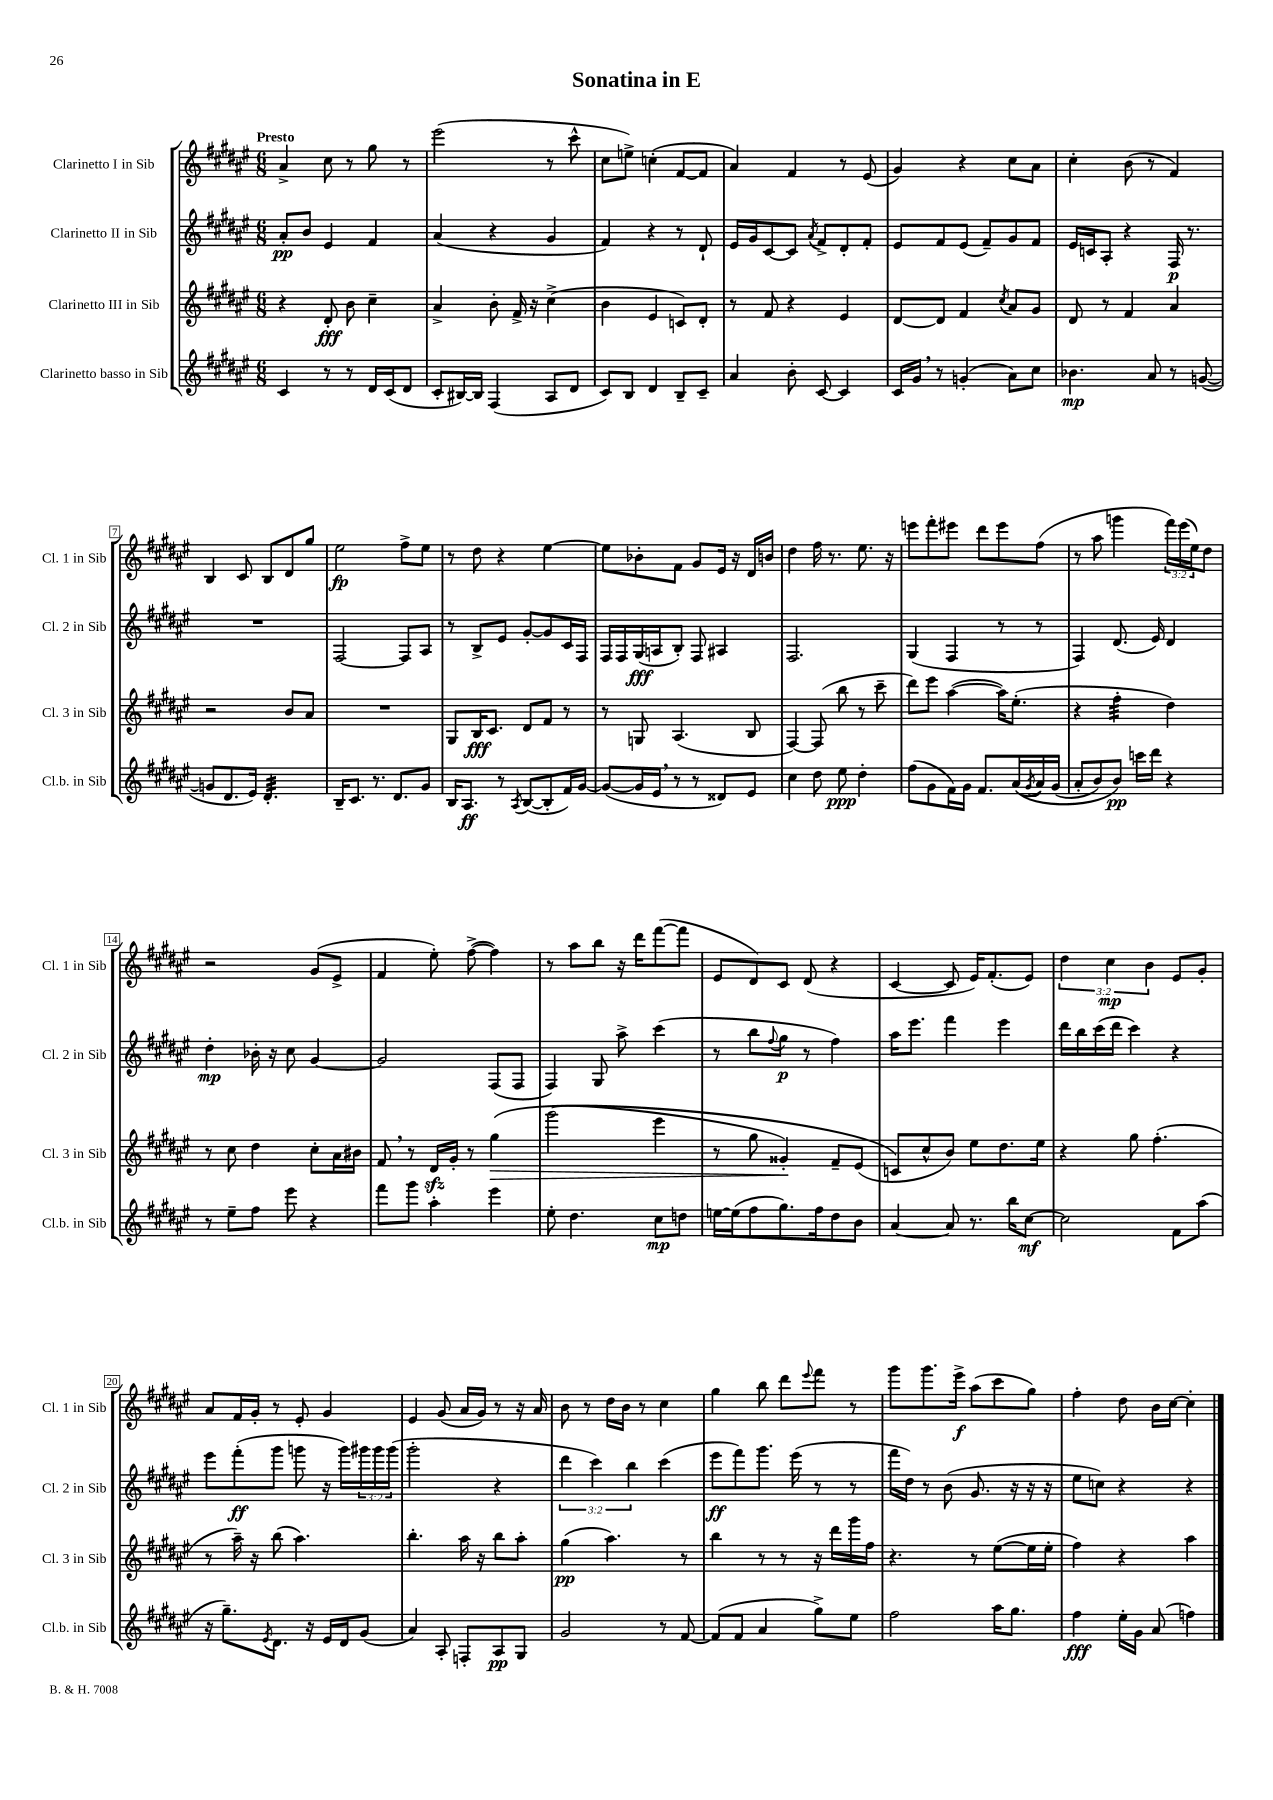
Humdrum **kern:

**kern	**kern	**kern	**kern
*staff4	*staff3	*staff2	*staff1
*clefG2	*clefG2	*clefG2	*clefG2
*k[f#c#g#d#a#e#]	*k[f#c#g#d#a#e#]	*k[f#c#g#d#a#e#]	*k[f#c#g#d#a#e#]
*M6/8	*M6/8	*M6/8	*M6/8
4c#	4r	8a#'	4a#^
.	.	8b	.
8r	8d#'	4e#	8cc#
8r	8b	.	8r
16d#	4cc#~	4f#	8gg#
(16c#	.	.	.
8d#	.	.	8r
=	=	=	=
8c#'	4a#^	(4a#	(2eee#
[16B#)	.	.	.
16B#]	.	.	.
(4F#	8b'	4r	.
.	16f#^	.	.
.	16r	.	.
8A#	(4cc#^	4g#	8r
8d#	.	.	8ccc#^^
=	=	=	=
8c#)	4b	4f#)	8cc#
8B	.	.	8ee^)
4d#	4e#	4r	(4cc'
8B~	8c)	8r	[8f#
8c#~	8d#'	8d#`	8f#]
=	=	=	=
4a#	8r	16e#	4a#)
.	.	16g#	.
.	8f#	[8c#	.
8b'	4r	8c#]	4f#
.	.	8qa#	.
[8c#	.	8f#^	.
4c#]	4e#	8d#'	8r
.	.	8f#'	(8e#
=	=	=	=
16c#	[8d#	8e#	4g#)
16g#	.	.	.
8r	8d#]	8f#	.
(4g'	4f#	(8e#	4r
.	.	8f#~)	.
.	8qcc#	.	.
8a#)	8a#	8g#	8cc#
8cc#	8g#	8f#	8a#
=	=	=	=
4.b-	8d#	16e#	4cc#'
.	.	16c	.
.	8r	8A#'	.
.	4f#	4r	(8b
8a#	.	.	8r
8r	4a#	16F#	4f#)
.	.	8.r	.
([8g	.	.	.
=	=	=	=
8g]	2r	2.r	4B
8.d#	.	.	.
.	.	.	8c#
16e#)	.	.	.
4.d#'	.	.	8B
.	8b	.	8d#
.	8a#	.	8gg#
=	=	=	=
16B~	2.r	[2F#	2ee#
8.c#	.	.	.
8.r	.	.	.
8.d#	.	.	.
.	.	8F#]	8ff#^
8g#	.	8A#	8ee#
=	=	=	=
16B	8G#	8r	8r
8.A#	.	.	.
.	16B	8B^	8dd#
.	8.c#	.	.
8r	.	8e#	4r
8qA#	.	.	.
([8B	8d#	[8g#'	.
8B']	8f#	8g#]	[4ee#
16f#)	8r	16c#	.
[16g#	.	16F#	.
=	=	=	=
(8g#_	8r	16F#	8ee#]
.	.	16F#	.
16g#]	8G	(16G#	8b-'
16e#	.	16A	.
8r	(4.A#	8B')	8f#
8r	.	8F#	8g#
8d##)	.	4A#	16e#
.	.	.	16r
8e#	8B	.	16d#
.	.	.	16b
=	=	=	=
4cc#	[4F#)	2.F#	4dd#
8dd#	(8F#]	.	16ff#
.	.	.	8.r
8ee#	8bb	.	.
4dd#'	8r	.	8.ee#
.	8ccc#~	.	.
.	.	.	16r
=	=	=	=
(8ff#	8ddd#)	(4G#	8eee
8g#	8eee#	.	8fff#'
16f#)	([4aa#	4F#	8eee#
16g#	.	.	.
8.f#	.	.	8ddd#
.	16aa#])	8r	8eee#
&((16a#	(8.ee#'	.	.
8qg#	.	.	.
16a#)	.	8r	(8ff#
(16g#	.	.	.
=	=	=	=
8a#'	4r	4F#)	8r
8b)	.	.	8aa#
8b&)	4ff#'	(8.d#	4ggg
16ccc	.	.	.
16ddd#	.	16e#)	.
4r	4dd#)	4d#	24fff#)
.	.	.	(24eee#
.	.	.	24ee#)
.	.	.	8dd#
=	=	=	=
8r	8r	4dd#'	2r
8ee#~	8cc#	.	.
8ff#	4dd#	16b-'	.
.	.	16r	.
8eee#	.	8cc#	.
4r	8cc#'	[4g#	(8g#
.	16a#	.	8e#^
.	16b#	.	.
=	=	=	=
8fff#	8f#	2g#]	4f#
8ggg#	8r	.	.
4aa#'	16d#	.	8ee#')
.	16g#'	.	.
.	8r	.	([8ff#^
4eee#	&(4gg#	(8F#	4ff#])
.	.	8F#	.
=	=	=	=
8ee#'	(2ggg#	4F#)	8r
4.dd#	.	.	8aa#
.	.	8G#	8bb
.	.	8aa#^	16r
.	.	.	16ddd#
8cc#	4eee#	(4ccc#	([8fff#
8dd	.	.	8fff#]
=	=	=	=
[16ee	8r	8r	8e#
(16ee]	.	.	.
8ff#	8gg#	8bb	8d#)
.	.	8qqff#	.
8.gg#)	4g##')	8gg#	8c#
.	.	8r	(8d#
16ff#	.	.	.
8dd#	8f#~	4ff#)	4r
8b	(8e#	.	.
=	=	=	=
[4a#	8c&)	16aa#	[4c#
.	.	8.eee#	.
.	8cc#^^	.	.
8a#]	8b)	4fff#	8c#]
8.r	8ee#	.	16e#)
.	.	.	(8.f#'
.	8.dd#	4eee#	.
16bb	.	.	.
[8cc#	.	.	8e#)
.	16ee#	.	.
=	=	=	=
2cc#]	4r	16ddd#	6dd#
.	.	16bb	.
.	.	(16ccc#	.
.	.	.	6cc#
.	.	16ddd#	.
.	8gg#	4ccc#)	.
.	.	.	6b
.	(4.ff#'	.	.
8f#	.	4r	8e#
(8aa#	.	.	8g#'
=	=	=	=
16r	8r	8eee#	8a#
8.gg#~)	.	.	.
.	16aa#~)	(8fff#'	16f#
.	16r	.	16g#'
8qe#	.	.	.
8.d#	(8bb	8ggg#	8r
.	4.aa#)	8ggg	8e#'
16r	.	.	.
16e#	.	16r	4g#
16d#	.	16ggg)	.
(8g#	.	24ggg#	.
.	.	24ggg#	.
.	.	(24ggg#	.
=	=	=	=
4a#)	4.bb'	2ggg#'	4e#
8A#'	.	.	(8g#
8F'	16aa#	.	16a#
.	16r	.	16g#)
8A#	8bb	4r	8r
8G#	8aa#'	.	16r
.	.	.	16a#
=	=	=	=
2g#	(4gg#	6ddd#	8b
.	.	.	8r
.	.	6ccc#)	.
.	4.aa#)	.	16dd#
.	.	.	16b
.	.	6bb	.
.	.	.	8r
8r	.	(4ccc#	4cc#
[8f#	8r	.	.
=	=	=	=
(8f#]	4bb	8eee#	4gg#
8f#	.	8fff#)	.
4a#	8r	8.ggg#	8bb
.	8r	.	8ddd#
.	.	(16eee#	.
.	.	.	8qqeee#
8gg#^)	16r	8r	8fff#
.	16ddd#	.	.
8ee#	16ggg#	8r	8r
.	16ff#	.	.
=	=	=	=
2ff#	4.r	16fff#	8ggg#
.	.	16dd#)	.
.	.	8r	8.ggg#
.	.	(8b	.
.	.	.	16eee#^
.	8r	8.g#	(8aa#
16aa#	([8ee#	.	8ccc#
8.gg#	.	16r	.
.	16ee#]	16r	8gg#)
.	16ee#'	16r	.
=	=	=	=
4ff#	4ff#)	8ee#	4ff#'
.	.	8cc)	.
16ee#'	4r	4r	8dd#
16g#	.	.	.
(8a#	.	.	16b
.	.	.	[16cc#
4ff)	4aa#	4r	4cc#']
==	==	==	==
*-	*-	*-	*-
